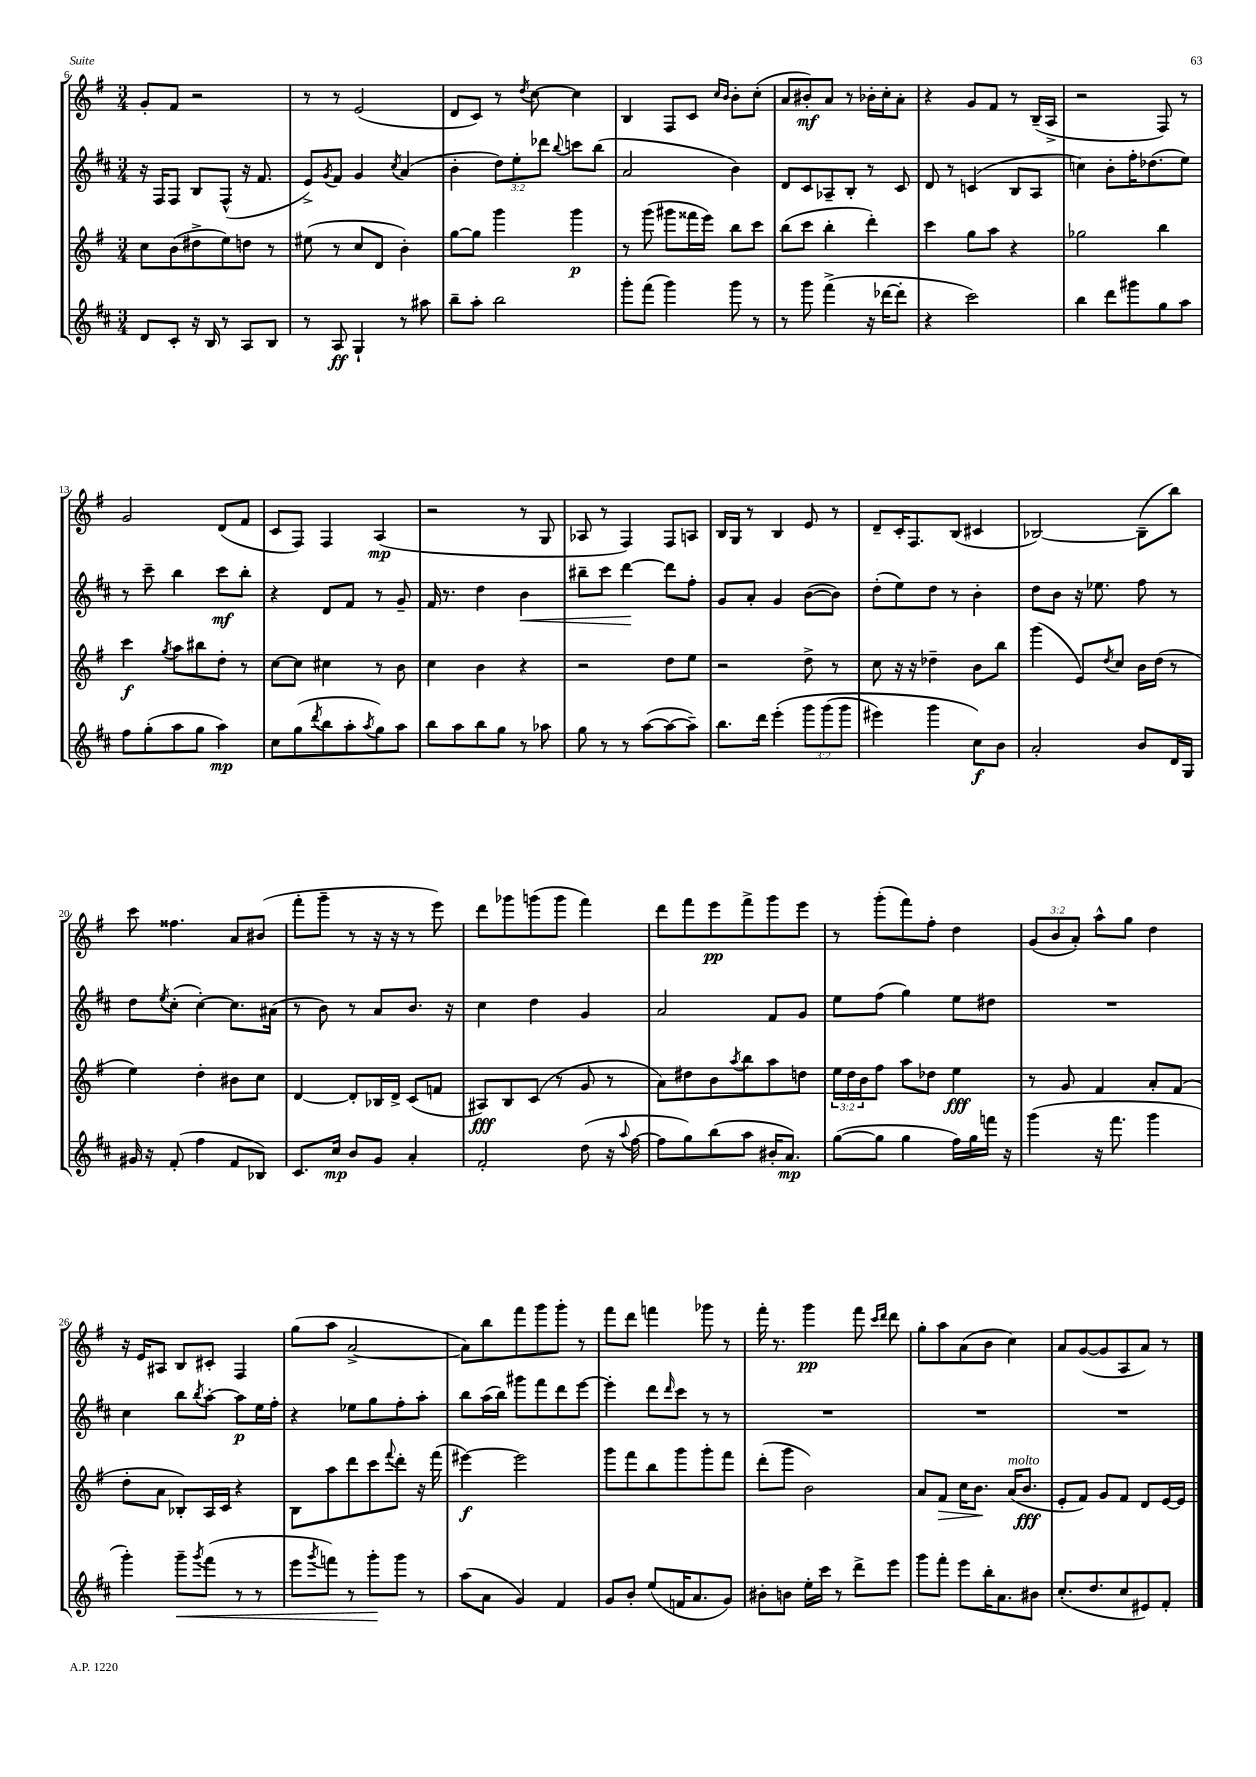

**kern	**kern	**kern	**kern
*staff4	*staff3	*staff2	*staff1
*clefG2	*clefG2	*clefG2	*clefG2
*k[f#c#]	*k[f#]	*k[f#c#]	*k[f#]
*M3/4	*M3/4	*M3/4	*M3/4
8d	8cc	16r	8g'
.	.	16F#	.
8c#'	(8b	8F#	8f#
16r	8dd#^	8B	2r
16B	.	.	.
8r	8ee)	(8F#^^	.
8A	8dd	16r	.
.	.	8.f#	.
8B	8r	.	.
=	=	=	=
8r	(8ee#	8e^)	8r
.	.	8qg	.
8A	8r	8f#	8r
4G`	8cc	4g	(2e
.	8d	.	.
.	.	8qcc#	.
8r	4b')	(4a	.
8aa#	.	.	.
=	=	=	=
8bb~	[8gg	4b'	8d
8aa'	8gg]	.	8c)
2bb	4ggg	12dd)	8r
.	.	12ee'	.
.	.	.	8qdd
.	.	.	[8cc
.	.	12ddd-	.
.	.	8qqbb	.
.	4ggg	8ccc	4cc]
.	.	(8bb	.
=	=	=	=
8ggg'	8r	2a	4B
(8fff#	(8ggg	.	.
4ggg)	8ggg#	.	8F#
.	16fff##	.	8c
.	16eee)	.	.
.	.	.	16qqcc
.	.	.	16qqb
8ggg	8bb	4b)	8b'
8r	8ccc	.	(8cc'
=	=	=	=
8r	(8bb	8d	8a
8ggg	8ccc	8c#	8b#')
(4fff#^	4bb'	8A-~	8a
.	.	8B'	8r
16r	4ddd')	8r	16b-'
[16ddd-	.	.	16cc'
8ddd-']	.	8c#	8a'
=	=	=	=
4r	4ccc	8d	4r
.	.	8r	.
2ccc#)	8gg	(4c	8g
.	8aa	.	8f#
.	4r	8B	8r
.	.	8A	(16B~
.	.	.	16A^
=	=	=	=
4bb	2gg-	4cc)	2r
8ddd	.	8b'	.
8ggg#	.	16ff#'	.
.	.	(8.dd-	.
8gg	4bb	.	8F#)
8aa	.	8ee)	8r
=	=	=	=
8ff#	4ccc	8r	2g
(8gg'	.	8ccc#~	.
.	8qgg	.	.
8aa	8aa	4bb	.
8gg	8bb#	.	.
4aa)	8dd'	8ccc#	(8d
.	8r	8bb'	8f#
=	=	=	=
8cc#	[8cc	4r	8c
(8gg	8cc]	.	8F#)
8qddd	.	.	.
8bb	4cc#	8d	4F#
8aa'	.	8f#	.
8qaa	.	.	.
8gg)	8r	8r	(4A
8aa	8b	8g~	.
=	=	=	=
8bb	4cc	16f#	2r
.	.	8.r	.
8aa	.	.	.
8bb	4b	4dd	.
8gg	.	.	.
8r	4r	4b	8r
8aa-	.	.	8G
=	=	=	=
8gg	2r	8bb#~	8A-
8r	.	8ccc#	8r
8r	.	[4ddd	4F#)
([8aa	.	.	.
8aa_	8dd	8ddd]	8F#
8aa~])	8ee	8ff#'	8A
=	=	=	=
8.bb	2r	8g	16B
.	.	.	16G
.	.	8a'	8r
16ddd	.	.	.
&(4eee'	.	4g	4B
12ggg	8dd^	([8b	8e
(12ggg	.	.	.
.	8r	8b])	8r
12ggg	.	.	.
=	=	=	=
4eee#)	8cc	(8dd'	8d~
.	16r	8ee)	16c'
.	16r	.	8.F#
4ggg	4dd-~	8dd	.
.	.	8r	(8B
8cc#&)	8b	4b'	4c#
8b	8bb	.	.
=	=	=	=
2a'	(4ggg	8dd	[2B-)
.	.	8b	.
.	8e)	16r	.
.	.	8.ee-	.
.	8qdd	.	.
.	8cc	.	.
8b	16b	8ff#	(8B-~]
.	(16dd	.	.
16d	8r	8r	8bb)
16G	.	.	.
=	=	=	=
16g#	4ee)	8dd	8ccc
16r	.	.	.
.	.	8qee	.
(8f#'	.	(8cc#'	4.ff##
4ff#	4dd'	[4cc#')	.
8f#	8b#	8.cc#]	8a
8B-)	8cc	.	(8b#
.	.	(16a#	.
=	=	=	=
8.c#	[4d	8r	8fff#'
.	.	8b)	8ggg~
16cc#	.	.	.
8b	8d']	8r	8r
8g	16B-	8a	16r
.	16d^	.	16r
4a'	(8c	8.b	8r
.	8f	.	8eee)
.	.	16r	.
=	=	=	=
2f#'	8A#)	4cc#	8ddd
.	8B	.	8ggg-
.	(8c	4dd	(8ggg
.	8r	.	8ggg
(8dd	8g	4g	4fff#)
16r	8r	.	.
8qqaa	.	.	.
[16ff#	.	.	.
=	=	=	=
8ff#]	8a)	2a	8ddd
8gg)	8dd#	.	8fff#
(8bb	8b	.	8eee
.	8qaa	.	.
8aa	8bb	.	8fff#^
16b#'	8aa	8f#	8ggg
8.a)	.	.	.
.	8dd	8g	8eee
=	=	=	=
([8gg	24ee	8ee	8r
.	24dd	.	.
.	24b	.	.
8gg]	8ff#	(8ff#	(8ggg'
4gg	8aa	4gg)	8fff#)
.	8dd-	.	8ff#'
16ff#)	4ee	8ee	4dd
16gg	.	.	.
16fff	.	8dd#	.
16r	.	.	.
=	=	=	=
(4ggg	8r	2.r	(12g
.	.	.	12b
.	8g	.	.
.	.	.	12a')
16r	4f#	.	8aa^^
8.fff#	.	.	.
.	.	.	8gg
4ggg	8a'	.	4dd
.	(8f#	.	.
=	=	=	=
4ggg')	8dd'	4cc#	16r
.	.	.	16e
.	8a	.	8A#
8ggg~	8B-')	8bb	8B
8qggg	.	8qbb	.
(8fff#	16A	[8aa'	8c#'
.	16c	.	.
8r	4r	8aa]	4F#
8r	.	16ee	.
.	.	16ff#'	.
=	=	=	=
8eee	8B	4r	(8gg
8qggg	.	.	.
8fff)	8aa	.	8aa
8r	8ddd	8ee-	[2a^
8ggg'	8ccc	8gg	.
.	8qqfff#	.	.
8ggg	8ddd'	8ff#'	.
8r	16r	8aa'	.
.	(16fff#	.	.
=	=	=	=
(8aa	[4eee#)	8bb	8a])
8a	.	(16aa	8bb
.	.	16bb)	.
4g)	2eee#]	8ggg#	8fff#
.	.	8fff#	8ggg
4f#	.	8ddd	8ggg'
.	.	[8eee	8r
=	=	=	=
8g	8ggg	4eee']	8fff#
8b'	8fff#	.	8ddd
(8ee	8bb	8ddd	4fff
.	.	16qqddd	.
16f	8ggg	8ccc#	.
8.a	.	.	.
.	8ggg'	8r	8ggg-
8g)	8fff#	8r	8r
=	=	=	=
8b#'	(8ddd'	2.r	16fff#'
.	.	.	8.r
8b	8ggg	.	.
16ee'	2b)	.	4ggg
16ccc#	.	.	.
8r	.	.	.
8ddd^	.	.	8fff#
.	.	.	16qqccc
.	.	.	16qqddd
8eee	.	.	8ddd
=	=	=	=
8ggg	8a	2.r	8gg'
8fff#'	8f#	.	8aa
8eee	16cc	.	(8a
.	8.b	.	.
16bb'	.	.	8b
8.a	.	.	.
.	(16a	.	4cc)
.	8.b	.	.
8b#	.	.	.
=	=	=	=
(8.cc#'	8e'	2.r	8a
.	8f#)	.	([8g
8.dd	.	.	.
.	8g	.	8g]
8cc#	8f#	.	8A
8e#)	8d	.	8a)
8f#'	[16e	.	8r
.	16e]	.	.
==	==	==	==
*-	*-	*-	*-
